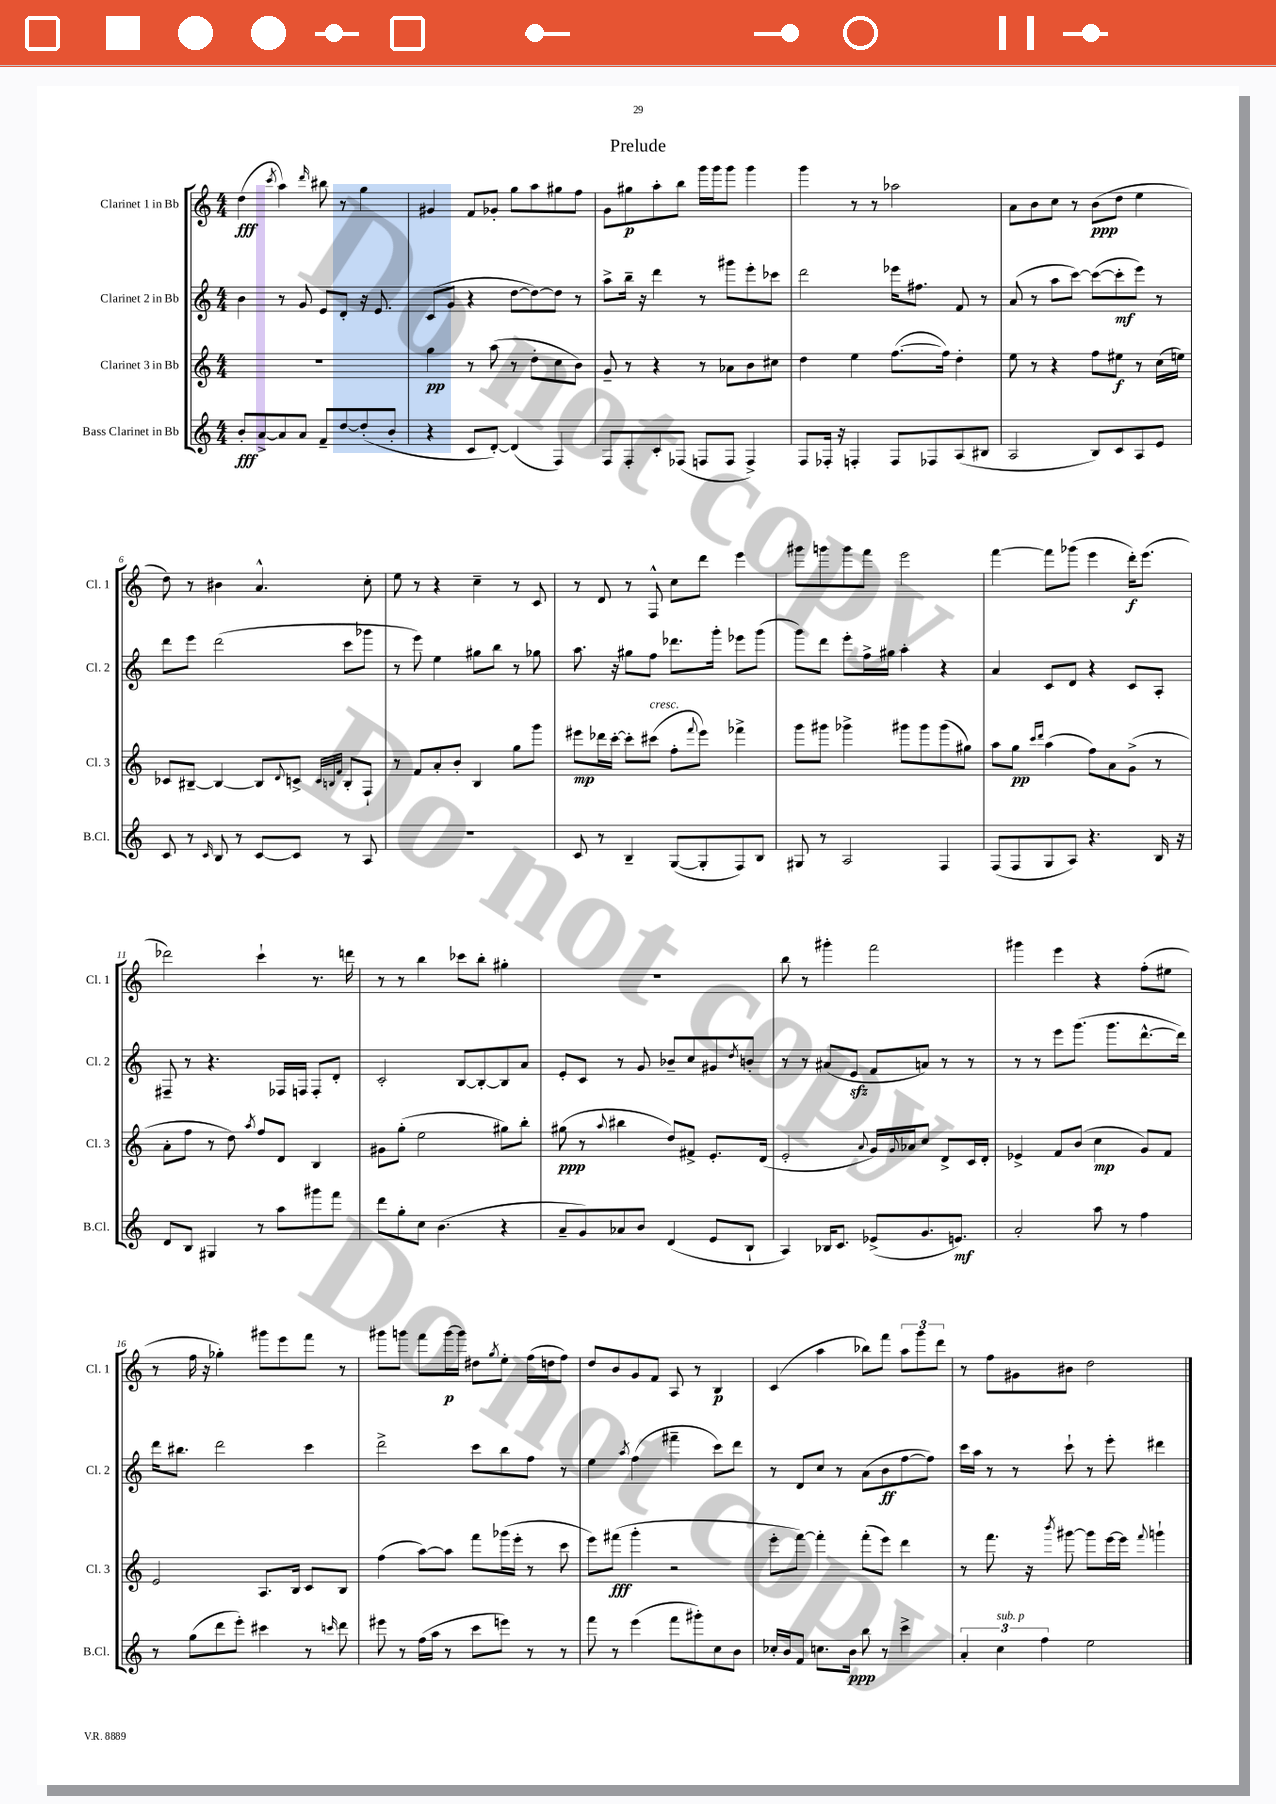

**kern	**kern	**kern	**kern
*staff4	*staff3	*staff2	*staff1
*clefG2	*clefG2	*clefG2	*clefG2
*k[]	*k[]	*k[]	*k[]
*M4/4	*M4/4	*M4/4	*M4/4
8b'	1r	4b	(4dd
[8a^	.	.	.
.	.	.	8qccc
8a]	.	8r	4aa)
8a	.	8g	.
.	.	.	16qqddd
8f~	.	8e	8bb#
[8dd	.	8d'	8r
(8dd']	.	16r	4gg
.	.	8.e	.
8b'	.	.	.
=	=	=	=
4r	4gg	(8c	4g#
.	.	8g	.
8c	8r	4r	8f
[8d')	(8aa	.	8g-'
(4d]	8r	[8dd	8gg
.	8dd'	8dd_)	8aa
4F)	8cc	8dd]	8gg#
.	8b)	8r	8ff
=	=	=	=
8F	8g~	8aa^	8g
8F'	8r	16bb~	8gg#
.	.	16r	.
8c'	4r	4ddd	8aa'
(8F-	.	.	8bb
8F	8r	8r	16ggg
.	.	.	16ggg
8F	8a-	8ggg#	8ggg
4F^)	8b	8eee'	4ggg
.	8cc#	8ccc-	.
=	=	=	=
8F	4dd	2ddd	4ggg
16F-'	.	.	.
16r	.	.	.
4F'	4ee	.	8r
.	.	.	8r
8F	([8.ff	16eee-	2aa-
.	.	8.ff#	.
8F-	.	.	.
.	16ff])	.	.
(8A	4dd'	8f	.
8B#	.	8r	.
=	=	=	=
2A	8ee	(8a	8a
.	8r	8r	8b
.	4r	8aa	8cc
.	.	[8ccc)	8r
8B)	8ff	(8ccc_	(8b
8c	8ee#	8ccc']	8dd
8A	8r	8eee)	4ee
8e	(16cc	8r	.
.	16ee)	.	.
=	=	=	=
8c	8c-	8ddd	8dd)
8r	[8B#~	8eee	8r
16qqc	.	.	.
8B	4B#_	(2ddd	4b#
8r	.	.	.
[8c	8B#]	.	4.a^^
.	8qqd	.	.
8c]	8c^	.	.
.	32qqc	.	.
.	32qqB	.	.
.	32qqf	.	.
8r	8B'	8ccc	.
8A	8F`	8ggg-	8cc'
=	=	=	=
1r	8r	8r	8ee
.	8f	8eee)	8r
.	8a'	4ee	4r
.	8b'	.	.
.	4B	8gg#	4cc~
.	.	8bb	.
.	8gg	8r	8r
.	8ggg	8gg-	8c
=	=	=	=
8c	8eee#	8.aa	8r
8r	16ddd-	.	8d
.	[16ccc'	16r	.
4B~	8ccc']	8gg#	8r
.	(8ccc#	8ff	8F^^
([8G	8ff'	8.ddd-	8cc
.	8qqfff	.	.
8G']	8eee#)	.	8ddd
.	.	16ggg'	.
8F)	4fff-^	8eee-	4eee
8B	.	(8ggg	.
=	=	=	=
8G#	8ggg	8ggg)	8ggg#
8r	8ggg#	8ddd	8ggg
2A	4ggg-^	8eee'	8ggg
.	.	16ff^	8fff
.	.	16gg#	.
.	8ggg#	4aa'	2eee
.	8ggg#	.	.
4F	(8ggg#	4r	.
.	8gg#)	.	.
=	=	=	=
(8F	8aa	4a	[4fff
8F	8gg	.	.
.	16qqccc	.	.
.	16qqddd	.	.
8G	(4aa	8c	8fff]
8A)	.	8d	(8ggg-
4.r	8ff)	4r	4eee
.	8a	.	.
.	(8g^	8c	16ddd')
.	.	.	(8.eee
16B	8r	8A'	.
16r	.	.	.
=	=	=	=
8d	8a'	8F#~	2ddd-)
8B	8ff	8r	.
4G#	8r	4.r	.
.	8dd)	.	.
.	8qaa	.	.
8r	8ff	.	4ccc`
8aa	8d	16F-	.
.	.	16F	.
8ggg#	4B	8F'	8.r
8fff	.	8d'	.
.	.	.	16ddd
=	=	=	=
8ddd	8g#	2c'	8r
8gg'	(8gg'	.	8r
8cc	2ee	.	4bb
(4.b	.	.	.
.	.	[8B	8ccc-
.	.	8B'_	8bb'
4r	8gg#)	8B]	4gg#'
.	8bb'	8a	.
=	=	=	=
8a~	(8gg#	8e'	1r
8g)	8r	8c	.
.	8qqaa	.	.
8a-	4bb#	8r	.
8b	.	8g	.
(4d	8dd)	8b-~	.
.	8f#^	8cc	.
8e	8.e'	8g#	.
.	.	8qdd	.
8B`	.	8b'	.
.	(16d	.	.
=	=	=	=
4A)	2e'	8r	8bb
.	.	8r	8r
16B-	.	(8a#	4ggg#'
8.c	.	.	.
.	.	8e	.
.	8qqa	.	.
(8e-^	16g)	8f	2fff
.	8qqg	.	.
.	16a-	.	.
8.g	8cc	8a)	.
.	8d^	8r	.
8.e)	.	.	.
.	16c	8r	.
.	16d'	.	.
=	=	=	=
2a'	4e-^	8r	4ggg#
.	.	8r	.
.	8f	8eee	4eee
.	(8b	(8.ggg	.
8aa	4cc	.	4r
.	.	8.ggg	.
8r	.	.	.
4ff	8g)	[8.ddd^^	(8ff'
.	8f	.	8ee#
.	.	16ddd])	.
=	=	=	=
8r	2e	16ddd	8r
.	.	8.bb#	.
(8gg	.	.	16ff
.	.	.	16r
8ddd	.	2ddd	4gg-')
8eee')	.	.	.
4ccc#	8.A	.	8ggg#
.	.	.	8eee
.	16B	.	.
8r	8c	4ccc	8fff
16qqccc	.	.	.
8ddd	8B	.	8r
=	=	=	=
8eee#	(4ff	2ddd^	8ggg#
8r	.	.	8ggg
(16ff	[8aa)	.	8fff
16aa	.	.	.
8r	8aa]	.	[16ggg
.	.	.	16ggg]
8ccc	8fff	8ccc	8dd#
.	.	.	8qgg
8eee)	(16ggg-	8bb	8ee'
.	16eee'	.	.
8r	8r	8ff	(16ff
.	.	.	16dd
8r	8ccc	8r	8ff)
=	=	=	=
8fff	8eee)	4ee	8dd
8r	(8fff#	.	8b
.	.	8qaa	.
(4eee	4ggg'	(4ff	8g
.	.	.	8f
8fff	2r	4fff#~	8A
8ggg#')	.	.	8r
8cc	.	8ccc)	4B
8b	.	8ddd	.
=	=	=	=
16cc-'	8eee'	8r	(4c
16b	.	.	.
8f	[8fff)	8d	.
8.cc	4fff']	8cc	4aa
.	.	8r	.
16b	.	.	.
8bb	(8fff'	(8a	8bb-)
8r	8eee)	8b	8fff
4ccc^	4ddd	[8ff	12aa
.	.	.	12ggg
.	.	8ff])	.
.	.	.	12ddd
=	=	=	=
6a'	8r	16ccc	8r
.	.	16aa	.
.	8.fff	8r	8ff
6cc	.	.	.
.	.	8r	8g#
.	16r	.	.
6ff	.	.	.
.	8qbbb	.	.
.	[8ggg#	8ccc`	8b#
2ee	8ggg#]	8r	2dd
.	[16eee	8eee'	.
.	16eee]	.	.
.	8qqfff	.	.
.	4ggg`	4ddd#	.
==	==	==	==
*-	*-	*-	*-
